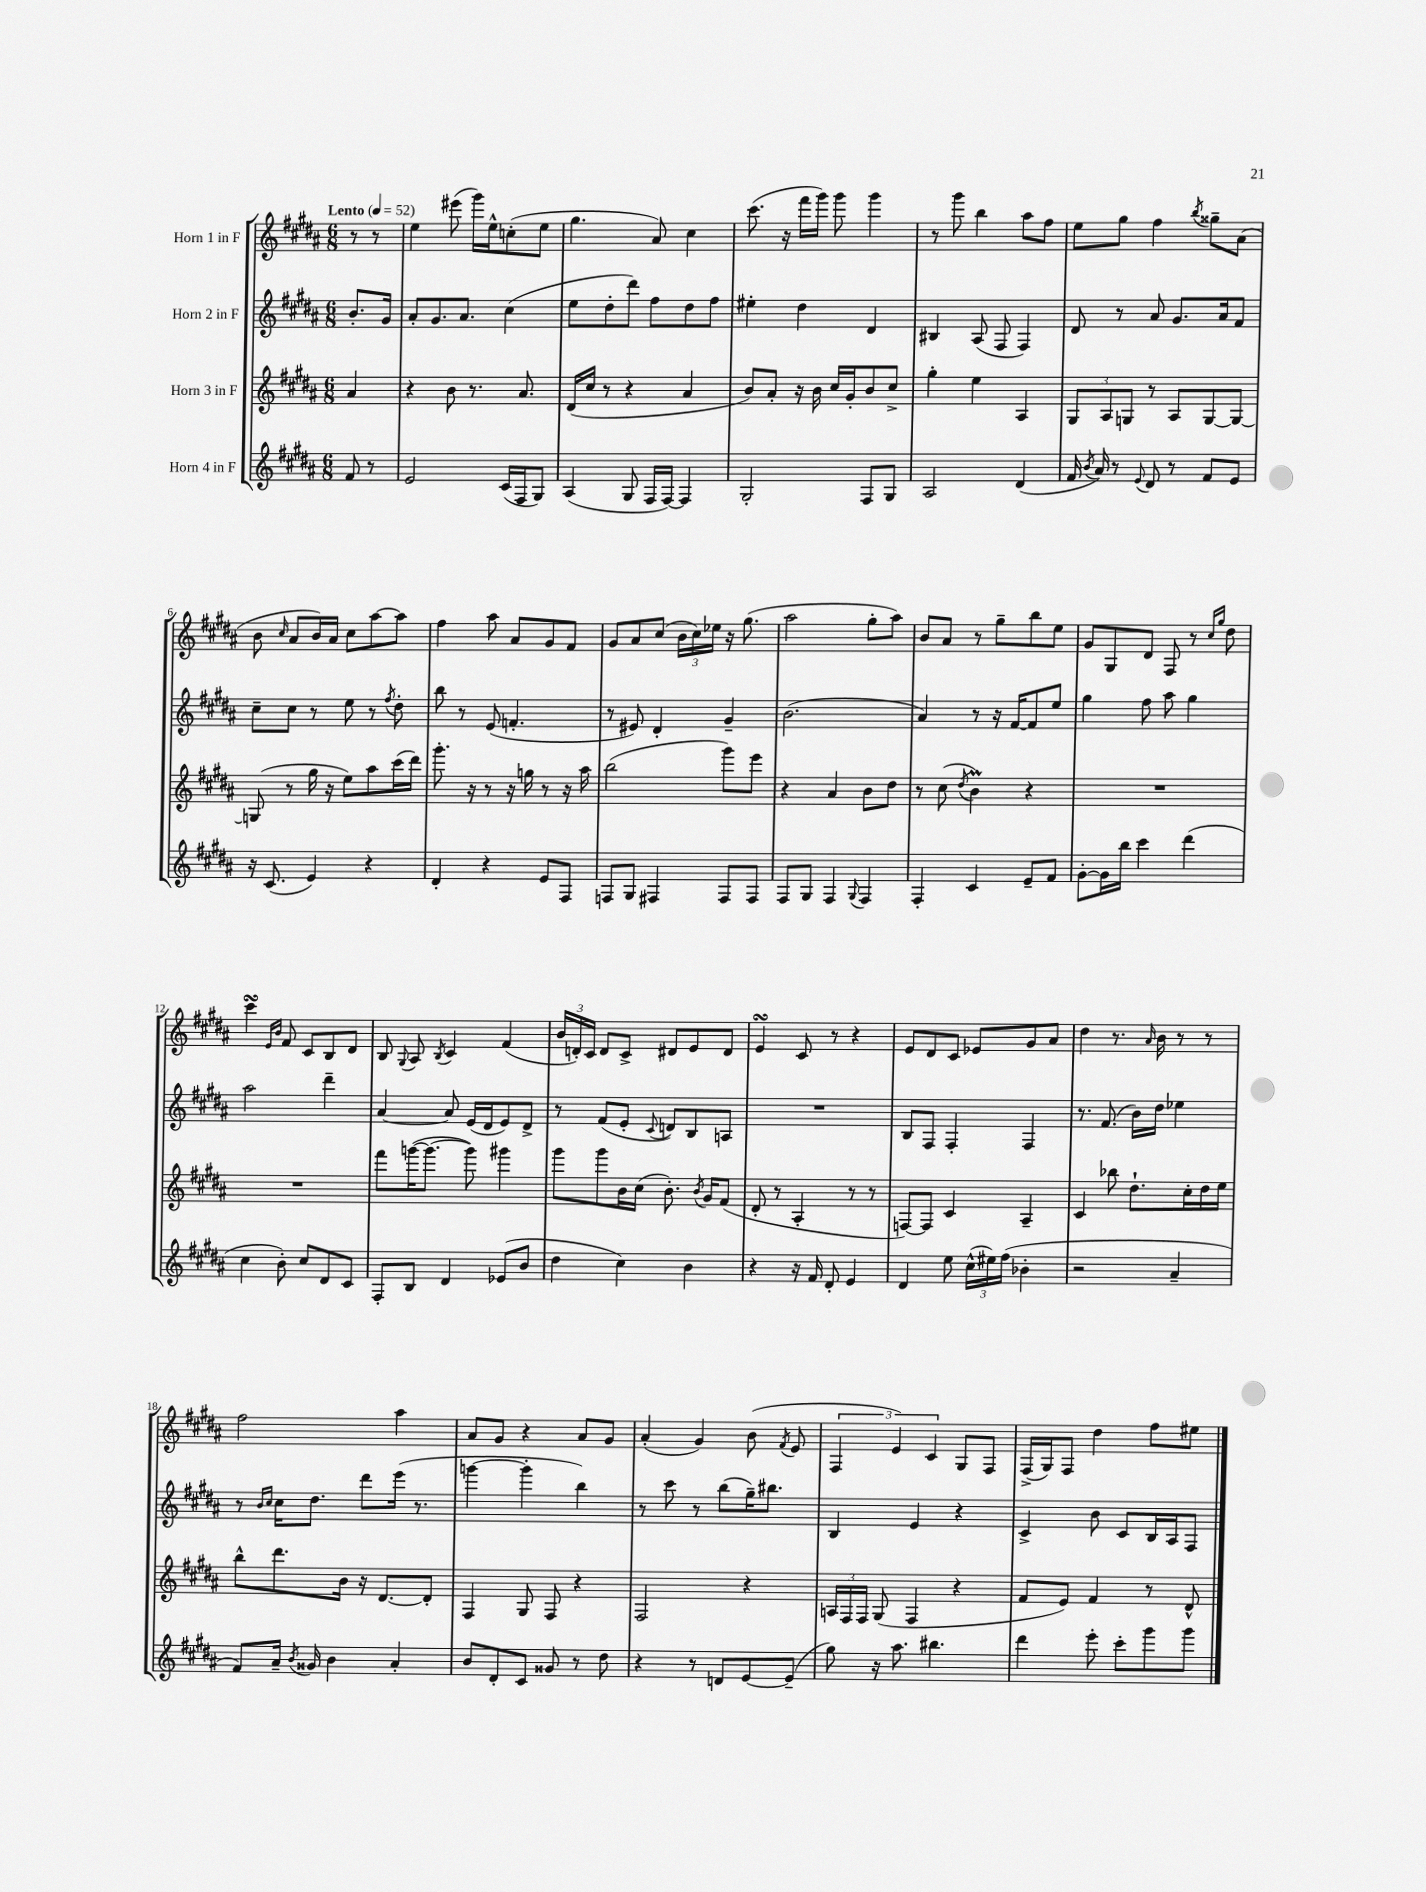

**kern	**kern	**kern	**kern
*part4	*part3	*part2	*part1
*staff4	*staff3	*staff2	*staff1
*I"Horn 4 in F	*I"Horn 3 in F	*I"Horn 2 in F	*I"Horn 1 in F
*clefG2	*clefG2	*clefG2	*clefG2
*k[f#c#g#d#a#]	*k[f#c#g#d#a#]	*k[f#c#g#d#a#]	*k[f#c#g#d#a#]
*M6/8	*M6/8	*M6/8	*M6/8
*MM52	*MM52	*MM52	*MM52
=	=	=	=
!	!	!	!LO:TX:a:B:t=Lento
8f#/	4a#/	8.b'/L	8r
8r	.	.	8r
.	.	16g#/Jk	.
=1	=1	=1	=1
2e/	4r	8a#'/L	4ee\
.	.	8.g#/	.
.	8b\	.	(8eee#X\
.	.	8.a#/J	.
.	8.r	.	16ggg#\LL)
.	.	.	16ee^^\J
(16c#/LL	.	(4cc#\	(8ccn'\
16F#/J	8.a#/	.	.
8G#/J)	.	.	8ee\J
=2	=2	=2	=2
(4A#/	(16d#/LL	8ee\L	4.gg#\
.	16cc#/JJ	.	.
.	8r	8dd#'\	.
8G#/	4r	8ddd#\J)	.
16F#/LL	.	8ff#\L	8a#/)
[16F#/JJ)	.	.	.
4F#/]	4a#/	8dd#\	4cc#\
.	.	8ff#\J	.
=3	=3	=3	=3
2G#'/	8b/L)	4ee#X'\	(8.ccc#\
.	8a#'/J	.	.
.	.	.	16r
.	16r	4dd#\	16fff#\LL
.	16b\	.	16ggg#\JJ)
.	16cc#/LL	.	8ggg#\
.	16g#'/J	.	.
8F#/L	8b/	4d#/	4ggg#\
8G#/J	8cc#^/J	.	.
=4	=4	=4	=4
2A#/	4gg#'\	4B#X/	8r
.	.	.	8ggg#\
.	4ee\	(8A#/	4bb\
.	.	8F#/	.
(4d#/	4A#/	4F#/)	8aa#\L
.	.	.	8ff#\J
=5	=5	=5	=5
16f#/	12G#/L	8d#/	8ee\L
8qb/	.	.	.
16a#/)	.	.	.
.	12A#/	.	.
8r	.	8r	8gg#\J
.	12Gn/J	.	.
8qqe/	.	.	.
8d#/	8r	8a#/	4ff#\
8r	8A#/L	8.g#/L	.
.	.	.	8qbb/
8f#/L	[8G/	.	8gg##X~\L
.	.	16a#/k	.
8e/J	8G/J_	8f#/J	(8a#\J
!!LO:LB:g=z
=6	=6	=6	=6
16r	(8Gn/]	8cc#~\L	8b\
(8.c#/	.	.	.
.	.	.	16qqcc#/
.	8r	8cc#\J	8a#/L
4e/)	16gg#\	8r	16b/L)
.	16r	.	16a#/JJ
.	8ee\L)	8ee\	8cc#\L
4r	8aa#\	8r	[8aa#\
.	.	8qff#/	.
.	(16ccc#\L	8dd#'\	8aa#\J]
.	16ddd#\JJ)	.	.
=7	=7	=7	=7
4d#'/	8.ggg#'\	8bb\	4ff#\
.	.	8r	.
.	16r	.	.
4r	8r	(8e/	8aa#\
.	16r	4.fn'/	8a#/L
.	16ggn\	.	.
8e/L	8r	.	8g#/
8F#/J	16r	.	8f#/J
.	16aa#\	.	.
=8	=8	=8	=8
8Fn/L	(2bb\	8r	8g#/L
8G#/J	.	8e#X/)	8a#/
4F#X/	.	4d#'/	(8cc#/J
.	.	.	24b\LL
.	.	.	24cc#\)
.	.	.	24ee-X\JJ
8F#/L	8ggg#\L)	4g#~/	16r
.	.	.	(8.gg#\
8F#/J	8eee\J	.	.
=9	=9	=9	=9
8F#/L	4r	(2.b\	2aa#\
8G#/J	.	.	.
4F#/	4a#/	.	.
8qqG#/	.	.	.
4F#/	8b\L	.	8gg#'\L
.	8dd#\J	.	8aa#\J)
=10	=10	=10	=10
4F#'/	8r	4a#/)	8b/L
.	(8cc#\	.	8a#/J
.	8qdd#/	.	.
4c#/	4bM\)	8r	8r
.	.	16r	8gg#~\L
.	.	[16f#/KL	.
8e~/L	4r	8f#/]	8bb\
8f#/J	.	8ee/J	8ee\J
=11	=11	=11	=11
[8g#'\L	2.r	4gg#\	8g#/L
16g#\L]	.	.	8G#/
16bb\JJ	.	.	.
4ccc#\	.	8ff#\	8d#/J
.	.	8aa#\	8F#/
(4ddd#\	.	4gg#\	8r
.	.	.	16qqcc#/LL
.	.	.	16qqgg#/JJ
.	.	.	8dd#\
!!LO:LB:g=z
=12	=12	=12	=12
4cc#\	2.r	2aa#\	4ccc#sSSS\
.	.	.	16qqe/LL
.	.	.	16qqb/JJ
8b'\)	.	.	8f#/
8cc#/L	.	.	8c#/L
8d#/	.	4ddd#~\	8B/
8c#/J	.	.	8d#/J
=13	=13	=13	=13
8F#'/L	8fff#\L	[4a#/	8B/
.	.	.	8qqG#/
8B/J	([16gggn\K	.	8A#/
.	8.ggg\J_	.	.
.	.	.	8qB/
4d#/	.	8a#/]	4c#/
.	8ggg\])	(16e/LL	.
.	.	16d#/J	.
(8e-X/L	4ggg#X\	8e/)	(4f#/
8b/J	.	8d#^/J	.
=14	=14	=14	=14
4dd#\	8ggg#\L	8r	24b/LL
.	.	.	24dn'/)
.	.	.	24c#/JJ
.	8ggg#\	(8f#/L	8d/L
4cc#\)	16b\L	8e'/J	8c#^/J
.	(16cc#\JJ	.	.
.	.	8qqc#/	.
.	8.b'\)	8dn/L)	8d#X/L
4b\	.	8B/	8e/
.	8qb/	.	.
.	16g#/KL	.	.
.	(8f#/J	8An/J	8d#/J
=15	=15	=15	=15
4r	8d#'/	2.r	4esSSs/
.	8r	.	.
16r	4A#'/	.	8c#/
16f#/	.	.	.
8d#'/	.	.	8r
4e/	8r	.	4r
.	8r	.	.
=16	=16	=16	=16
4d#/	[8Fn/L)	8B/L	8e/L
.	8F/J]	8F#/J	8d#/
8ee\	4c#/	4F#'/	8c#/J
(24cc#^^\LL	.	.	8e-X/L
24ee#X\)	.	.	.
(24ff#\JJ	.	.	.
4b-X'\	4A#~/	4F#/	8g#/
.	.	.	8a#/J
=17	=17	=17	=17
2r	4c#/	8.r	4dd#\
.	.	(8.f#/	.
.	8bb-X\	.	8.r
.	8.dd#`\L	16b\LL)	.
.	.	.	16qqa#/
.	.	16dd#\JJ	16b\
4a#~/	.	4ee-X\	8r
.	16cc#'\L	.	.
.	16dd#\	.	8r
.	16ee\JJ	.	.
!!LO:LB:g=z
=18	=18	=18	=18
8f#/L)	8bb^^\L	8r	2ff#\
.	.	16qqb/LL	.
.	.	16qqcc#/JJ	.
16a#~/Jk	8.ddd#\	16cc#\KL	.
8qb/	.	.	.
16g##X/	.	8.dd#\J	.
4b\	.	.	.
.	16b\Jk	.	.
.	16r	8ddd#\L	.
.	[8.d#/L	.	.
4a#'/	.	(16eee\Jk	4aa#\
.	.	8.r	.
.	8d#'/J]	.	.
=19	=19	=19	=19
8b/L	4F#/	[4gggn\	8a#/L
8d#'/	.	.	8g#/J
8c#/J	8G#/	4ggg'\]	4r
8g##X/	8F#/	.	.
8r	4r	4bb\)	8a#/L
8dd#\	.	.	8g#/J
=20	=20	=20	=20
4r	2F#/	8r	(4a#'/
.	.	8ccc#\	.
8r	.	8r	4g#/)
8dn/L	.	(8bb\L	.
[8e/	4r	16gg#~\K)	(8b\
.	.	8.bb#X\J	.
.	.	.	8qf#/
(8e~/J]	.	.	8e/
=21	=21	=21	=21
8gg#\)	24An/LL	4B/	6F#/
.	24F#/	.	.
.	24F#/JJ	.	.
16r	(8G#/	.	.
.	.	.	6e/)
8.aa#\	.	.	.
.	4F#/	4e/	.
.	.	.	6c#/
4.bb#X\	.	.	.
.	4r	4r	8G#/L
.	.	.	8F#/J
=22	=22	=22	=22
4ddd#\	8f#/L	4c#^/	(16F#^/LL
.	.	.	16G#/J)
.	8e/J)	.	8F#/J
8eee'\	4f#/	8b\	4dd#\
8ccc#'\L	.	8c#/L	.
8ggg#\	8r	16B/L	8ff#\L
.	.	16A#/J	.
8ggg#\J	8d#^^/	8F#/J	8ee#X\J
==	==	==	==
*-	*-	*-	*-
